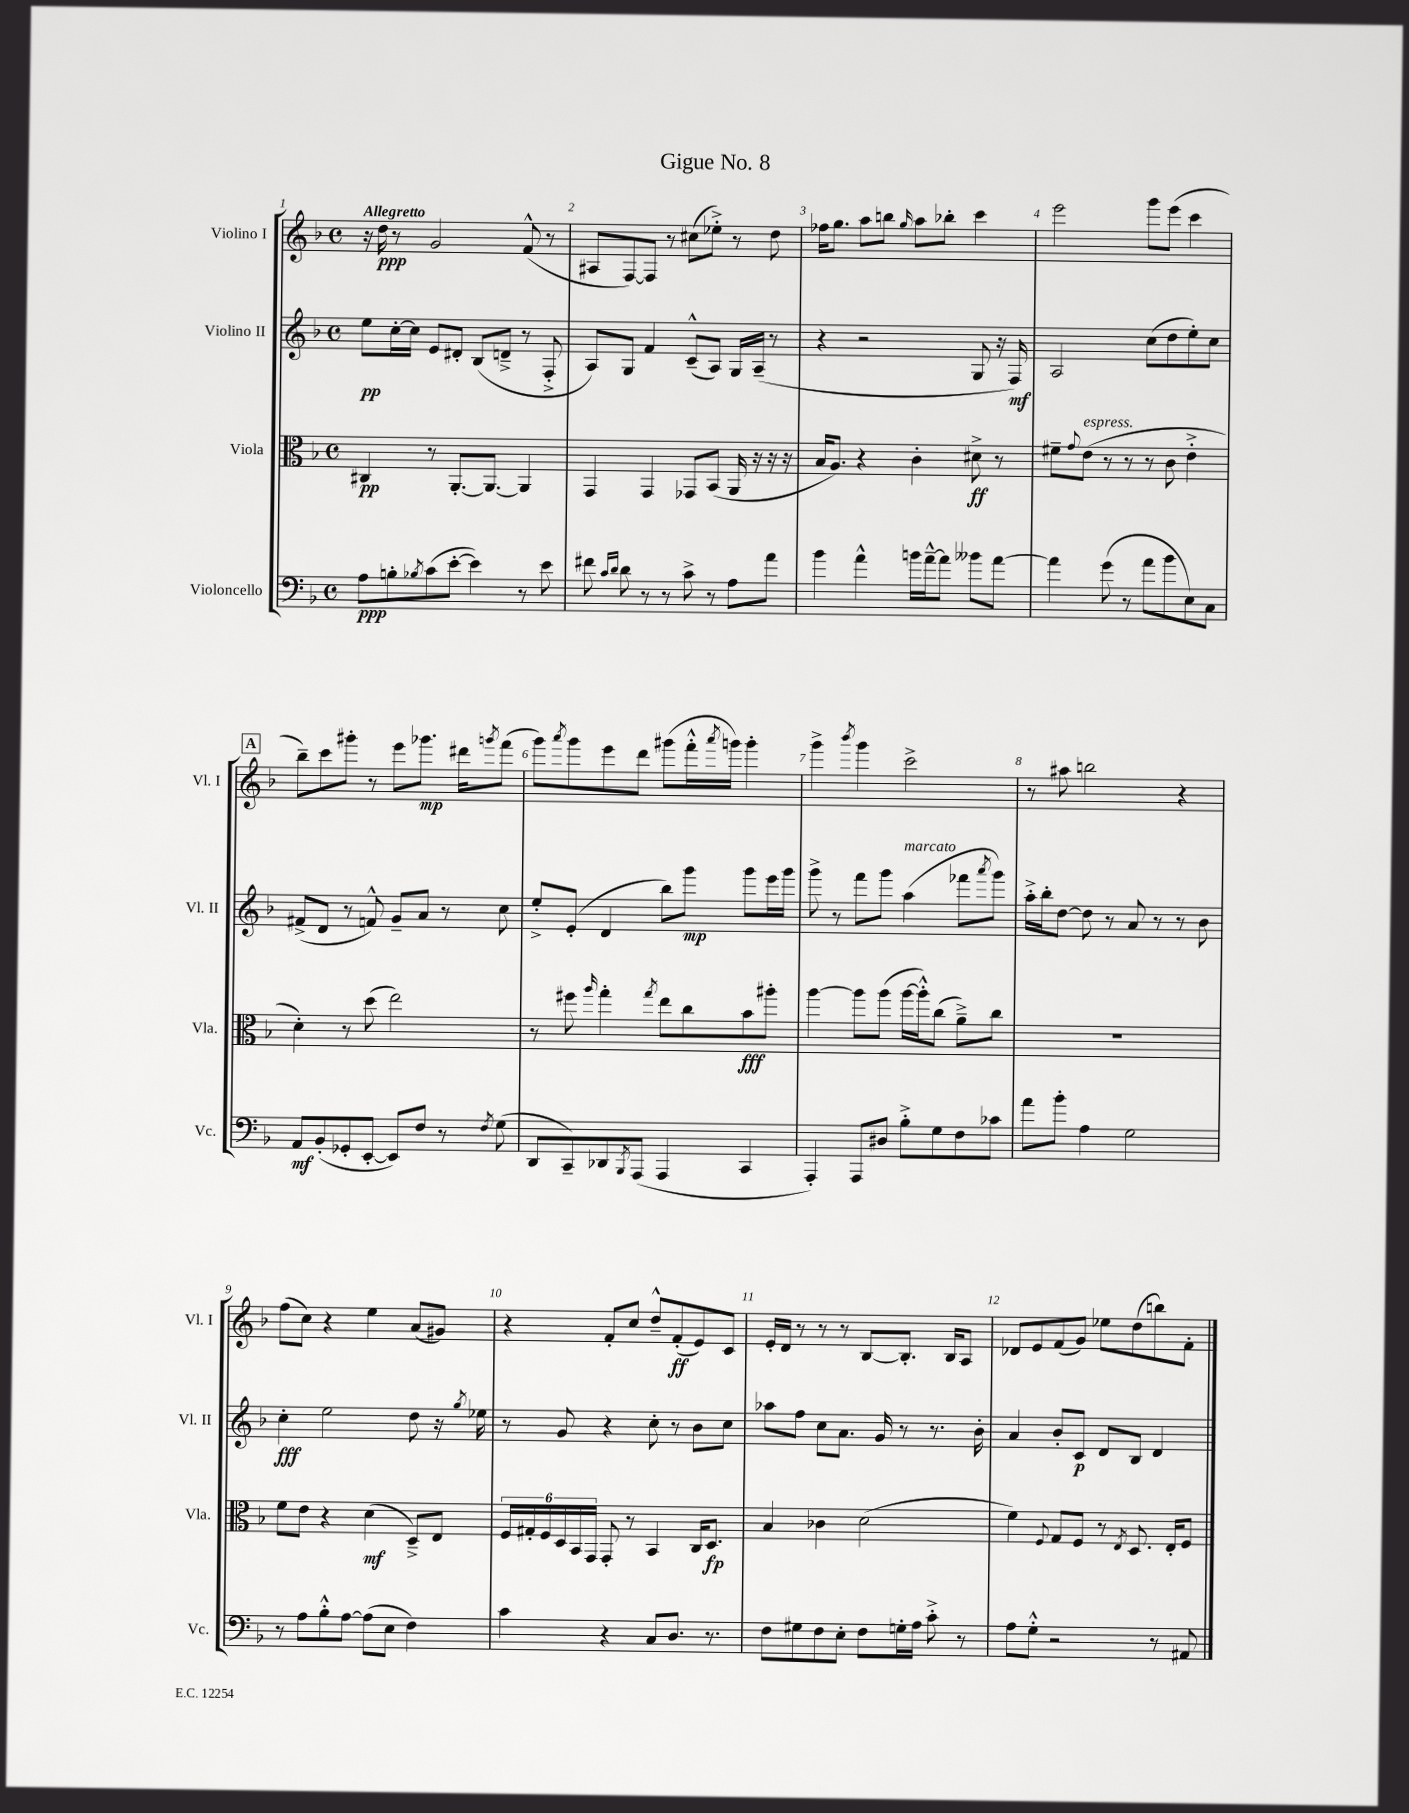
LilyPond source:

\header { title = "Gigue No. 8" }
<<
\new StaffGroup <<
\new Staff = "s0" \with { instrumentName = "Violino I" shortInstrumentName = "Vl. I" } {
    \clef treble \key f \major \defaultTimeSignature \time 4/4 \tempo "Allegretto"
    r16 d''16\ppp r8 g'2 f'8-^( r8 |
    ais8 f8~) f8 r8 cis''8( ees''8-.->) r8 d''8 |
    fes''16 g''8. a''8 b''8 \grace { g''16 } a''8 bes''8-. c'''4 |
    e'''2 g'''8 e'''8( c'''4 |
    \mark \markup { \box "A" } bes''8--) c'''8 gis'''8-. r8 e'''8 ges'''8.\mp dis'''16 \acciaccatura { g'''8 } f'''8( |
    g'''8) \acciaccatura { a'''8 } g'''8 e'''8 d'''8 gis'''8( f'''16-.-^ \acciaccatura { a'''8 } g'''16) g'''4-. |
    g'''4-> \acciaccatura { bes'''8 } g'''4 c'''2-> |
    r8 ais''8 b''2 r4 |
    f''8( c''8) r4 e''4 a'8( gis'8) |
    r4 f'8-. c''8 d''8---^ f'8-.\ff( e'8) c'8 |
    e'16-. d'16 r8 r8 r8 bes8~ bes8.-. bes16 a8 |
    des'8 e'8 f'8( g'8) ees''8 d''8( b''8) f'8-. \bar "|." |
}
\new Staff = "s1" \with { instrumentName = "Violino II" shortInstrumentName = "Vl. II" } {
    \clef treble \key f \major \defaultTimeSignature \time 4/4
    e''8\pp c''16~-. c''16 e'8 dis'8-. bes8( d'8---> r8 f8-.-> |
    a8) g8 f'4 c'8---^( a8) g16 a16--( r8 |
    r4 r2 g8 r16 f16\mf) |
    a2 c''8( d''8 e''8-.) c''8 |
    \mark \markup { \box "A" } fis'8->( d'8 r8 f'8-^) g'8-- a'8 r8 c''8 |
    e''8-.-> e'8-.( d'4 bes''8) g'''8\mp g'''8 e'''16 g'''16 |
    g'''8-> r8 f'''8 g'''8 a''4^\markup { \italic "marcato" }( fes'''8 \acciaccatura { a'''8 } g'''8) |
    a''16-.-> bes''16-. d''8~ d''8 r8 a'8 r8 r8 bes'8 |
    c''4-.\fff e''2 d''8 r16 \acciaccatura { g''8 } ees''16 |
    r8 g'8 r4 c''8-. r8 bes'8 c''8 |
    aes''8 f''8 c''8 a'8. g'16 r8 r8. bes'16-. |
    a'4 bes'8-. c'8\p d'8 bes8 d'4 \bar "|." |
}
\new Staff = "s2" \with { instrumentName = "Viola" shortInstrumentName = "Vla." } {
    \clef alto \key f \major \defaultTimeSignature \time 4/4
    cis4\pp r8 a,8.~-. a,8.~ a,4 |
    g,4 g,4 ges,8 bes,8( a,16 r16 r16 r16 |
    bes16 a8.) r4 c'4-. dis'8->\ff r8 |
    fis'8-- \appoggiatura { g'8 } e'8^\markup { \italic "espress." }( r8 r8 r8 c'8 e'4-.-> |
    \mark \markup { \box "A" } d'4-.) r8 d''8( e''2) |
    r8 fis''8 \grace { a''16 } g''4-. \acciaccatura { g''8 } e''8 c''8 bes'8\fff ais''8-. |
    a''4~ a''8 a''8( a''16~ a''16-.-^) c''8( a'8--->) c''8 |
    R1 |
    f'8 e'8 r4 d'4\mf( d8--->) e8 |
    \tuplet 6/4 { f16 gis16-. f16 d16 bes,16 g,16 } g,8-. r8 bes,4 c16 d8.\fp |
    bes4 ces'4 d'2( |
    f'4) \appoggiatura { f8 } g8 f8 r8 \acciaccatura { e8 } d8. e16-. f8 \bar "|." |
}
\new Staff = "s3" \with { instrumentName = "Violoncello" shortInstrumentName = "Vc." } {
    \clef bass \key f \major \defaultTimeSignature \time 4/4
    a8\ppp b8-. \acciaccatura { bes8 } c'8( e'8~-. e'4) r8 e'8 |
    fis'8 \grace { c'16 d'16 } d'8 r8 r8 c'8-> r8 a8 a'8 |
    bes'4 a'4-^ b'16 a'16~---^ a'8 beses'8 a'8~ |
    a'4 g'8( r8 a'8 bes'8 e8) c8 |
    \mark \markup { \box "A" } a,8\mf bes,8-.( ges,8-. e,8~-. e,8) f8 r8 \acciaccatura { f8 } g8( |
    d,8 c,8--) des,8 \acciaccatura { bes,,8 } a,,8( a,,4 c,4 |
    a,,4-.) a,,8 dis8 bes8-.-> g8 f8 ces'8 |
    a'8 bes'8-. a4 g2 |
    r8 a8 bes8-.-^ a8~ a8( e8 f4) |
    c'4 r4 c8 d8. r8. |
    f8 gis8 f8 e8-. f8 g16-. a16 c'8-.-> r8 |
    a8 g8-.-^ r2 r8 ais,8 \bar "|." |
}
>>
>>
\layout { \context { \Score \override BarNumber.break-visibility = ##(#f #t #t) barNumberVisibility = #all-bar-numbers-visible } }
